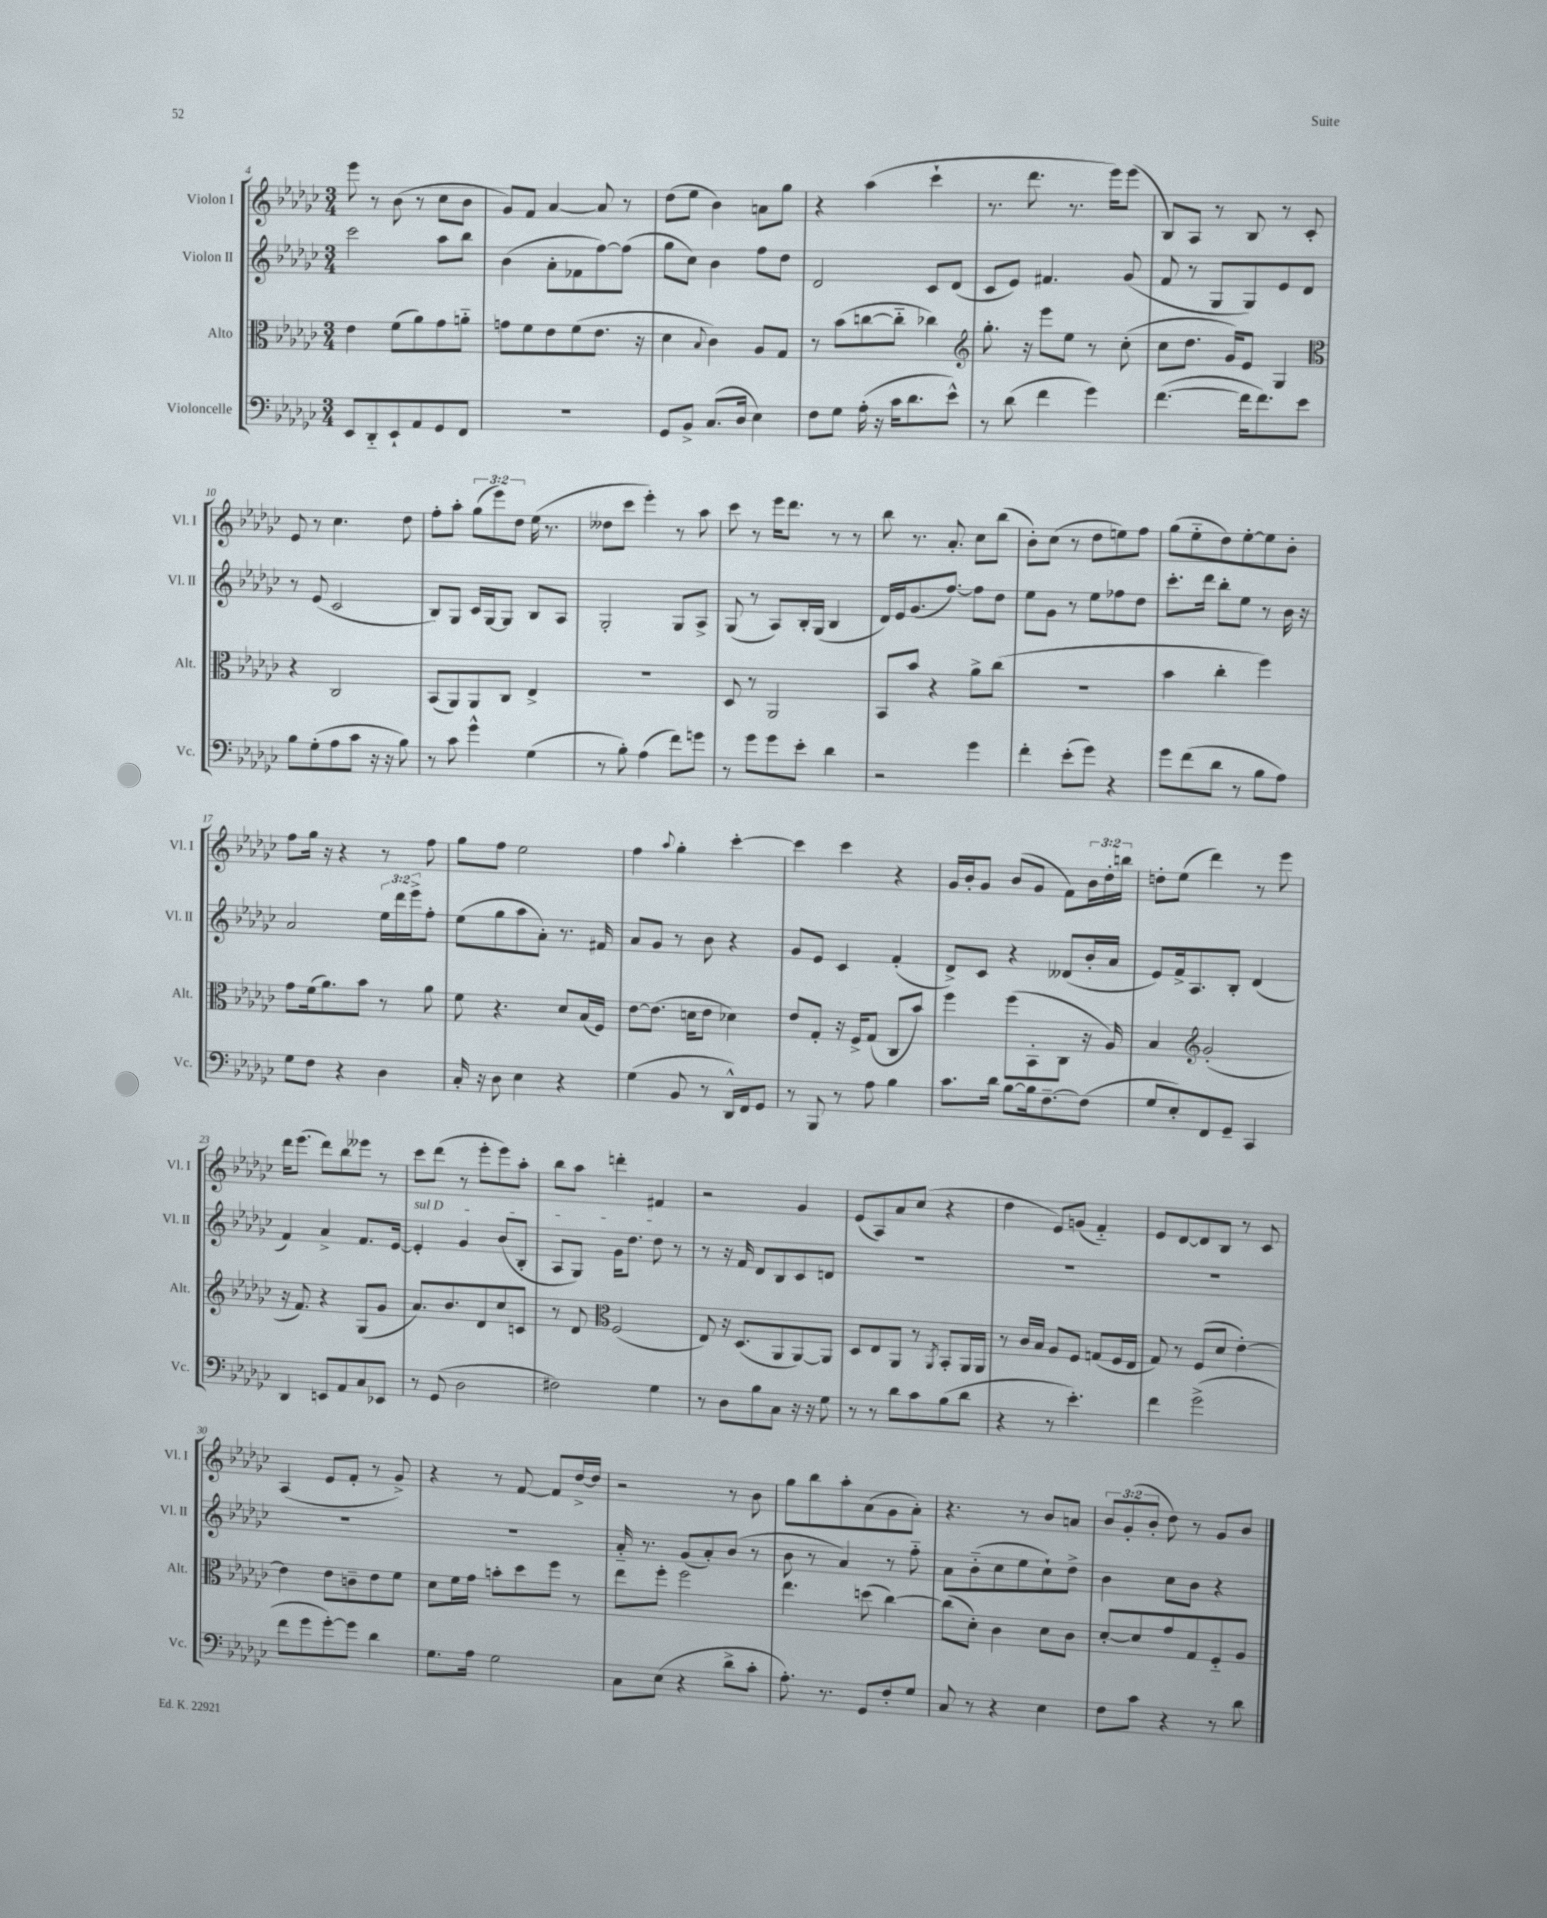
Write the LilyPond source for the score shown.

<<
\new StaffGroup <<
\new Staff = "s0" \with { instrumentName = "Violon I" shortInstrumentName = "Vl. I" } {
    \clef treble \key ges \major \numericTimeSignature \time 3/4 \override Staff.TupletNumber.text = #tuplet-number::calc-fraction-text
    ees'''8 r8 bes'8( r8 ces''8 bes'8 |
    ges'8) f'8 aes'4~ aes'8 r8 |
    des''8( ees''8 bes'4) a'8 ges''8 |
    r4 aes''4( ces'''4-! |
    r8. des'''8. r8. ees'''16) ees'''8( |
    bes8) aes8 r8 bes8 r8 ces'8-. |
    ees'8 r8 ces''4. des''8 |
    f''8-. aes''8-. \tuplet 3/2 { ges''8( ees'''8) des''8 } ees''16( r8. |
    deses''8 ces'''8 ees'''4-.) r8 aes''8 |
    ces'''8 r8 ees'''16 des'''8. r8 r8 |
    bes''8 r8. aes'8.-. ces''8 bes''8( |
    bes'8-.) ces''8( r8 des''8 e''8) f''8 |
    ges''8( ees''8-_ des''8) ees''8~-. ees''8 bes'8-. |
    f''8 ges''16 r16 r4 r8 f''8 |
    ges''8 f''8 ees''2 |
    f''4 \appoggiatura { aes''8 } ges''4-. ces'''4~-. |
    ces'''4 ces'''4 r4 |
    ges'16 bes'16-. ges'8 bes'8( ges'8 f'8) \tuplet 3/2 { bes'16 des''16-. b''16 } |
    d''8-. ees''8( des'''4) r8 ees'''8 |
    des'''16 ees'''8.( des'''8) bes''8 eeses'''8 r8 |
    ces'''8 des'''8( r8 ees'''8-. ees'''8) aes''8-. |
    bes''8 aes''8 d'''4-. fis'4 |
    r2 ges'4 |
    ees'8( aes8) aes'8 ces''8( r4 |
    des''4 ees'8) g'8( f'4-_) |
    ees'8 des'8~ des'8 bes8 r8 ces'8 |
    aes4( ees'8 f'8-. r8 ges'8->) |
    r4 r8 f'8~ f'8 des''16~-> des''16 |
    r2 r8 bes'8 |
    ges''8 bes''8 aes''8-. aes'8( ges'8 aes'8-.) |
    r4. r8 bes'8 a'8 |
    \tuplet 3/2 { bes'8 ges'8-.( bes'8-. } des''8) r8 ges'8 bes'8 \bar "|." |
}
\new Staff = "s1" \with { instrumentName = "Violon II" shortInstrumentName = "Vl. II" } {
    \clef treble \key ges \major \numericTimeSignature \time 3/4 \override Staff.TupletNumber.text = #tuplet-number::calc-fraction-text
    ces'''2 aes''8 bes''8 |
    bes'4( aes'8-. fes'8 f''8~) f''8( |
    ges''8 ces''8) bes'4 f''8 des''8 |
    des'2 ces'8 des'8( |
    ces'8 ees'8) fis'4. ges'8( |
    f'8 r8 ges8 ges8) ees'8 des'8 |
    r8 ees'8( ces'2 |
    bes8) ges8 ces'16 ges16~ ges8 bes8 aes8 |
    ges2-. ges8 aes8-> |
    ges8( r8 aes8) bes16-. ges16( bes4 |
    des'16) ees'16 ges'8.( f''8.~) f''8 des''8 |
    ees''8 ges'8 r8 ees''8 fes''8 des''8 |
    ces'''8.-. des'''16 bes''8-. ees''8 r8 bes'16 r16 |
    aes'2 \tuplet 3/2 { ees''16 des'''16 ees'''16-> } f''8-. |
    ees''8( ges''8 aes''8 aes'8-.) r8. fis'16 |
    aes'8 ges'8 r8 bes'8 r4 |
    ges'8 ees'8 ces'4 f'4-.( |
    des'8->) ces'8 r4 deses'8( bes'16-. aes'16 |
    ees'8) f'16-> aes8. bes8-. des'4( |
    f'4) aes'4-> f'8. ees'16~ |
    \once \override TextSpanner.bound-details.left.text = \markup { \italic "sul D" } ees'4-.\startTextSpan ges'4 bes'8( bes8-. |
    aes8 ges8) ges'16 des''8. des''8\stopTextSpan r8 |
    r8 r16 f'16 des'8 bes8 ces'8 d'8 |
    R2. |
    R2. |
    R2. |
    R2. |
    R2. |
    aes'16-_ r8. ges'8( aes'8-.) bes'8( r8 |
    bes'8 r8 aes'4) r8 f''8-_ |
    aes'8 bes'8-_( ces''8 ees''8 ces''8-!) des''8-> |
    bes'4 ces''8 bes'8 r4 \bar "|." |
}
\new Staff = "s2" \with { instrumentName = "Alto" shortInstrumentName = "Alt." } {
    \clef alto \key ges \major \numericTimeSignature \time 3/4
    ees'4 f'8( aes'8) ges'8 a'8-_ |
    g'8 f'8 ees'8 f'8( ees'8. r16 |
    des'4 \appoggiatura { bes8 } ces'4) aes8 ges8 |
    r8 bes'8( c''8~ c''8-_ ces''4) |
    \clef treble ges''8.-. r16 ees'''8 ees''8 r8 ces''8-.( |
    ces''8 des''8. ges'16) ees'8 ges4 |
    \clef alto r4 ces2 |
    bes,8( aes,8) aes,8 ces8 ees4-> |
    R2. |
    des8 r8 aes,2 |
    bes,8 bes'8 r4 aes'8-> ces''8( |
    R2. |
    bes'4 ces''4-. f''4) |
    ges'8 f'16( aes'8.) bes'8 r8 aes'8 |
    f'8 r4. des'8 bes16( f16) |
    ees'8~ ees'8.( d'16 ees'8 des'4) |
    ees'8 ges8-. r16 f16-> ges8( ces8 bes'8) |
    f''4 f''8( bes,8-. ces8 r16 aes16) |
    bes4 \clef treble ges'2-.( |
    r16 f'8.) r4 ges8( ges'8 |
    aes'8.) bes'8. des'8 ces''8 c'8 |
    r8 des'8 \clef alto f2( |
    ees8) r16 des8.( aes,8 aes,8~) aes,8 |
    des8 ees8 aes,8 r8 \acciaccatura { aes,8 } bes,8-. aes,16 aes,16 |
    r8 ces'16 bes16 aes8 f8 g8( f16 ees16 |
    ges8) r8 f8( des'8 ees'4~-.) |
    ees'4 ees'8 c'8-- ees'8 f'8 |
    des'8 f'16 ges'16 b'8-. des''8 f''8 r8 |
    ees''8 f''8-. f''2 |
    ees''4. d''8( ces''4~) |
    ces''8( des'8-.) ces'4 des'8 ces'8 |
    des'8~-. des'8 ges'8 ges8 f8-_ aes8 \bar "|." |
}
\new Staff = "s3" \with { instrumentName = "Violoncelle" shortInstrumentName = "Vc." } {
    \clef bass \key ges \major \numericTimeSignature \time 3/4
    ees,8 des,8-_ ees,8-! aes,8 ges,8 f,8 |
    R2. |
    ges,8 bes,8-> ces8.( des16 ees4) |
    f8 ges8 aes16-.( r16 ces'16 des'8. ees'8-^) |
    r8 des'8( f'4 ges'4) |
    f'4.~( f'16 f'8.) ees'8 |
    bes8 ges8-.( aes8 ces'8 r16 r16 bes8) |
    r8 ces'8 ges'4-^ ges4( |
    r8 bes8-.) aes4( f'8) g'8 |
    r8 ges'8 ges'8 ees'8-. des'4 |
    r2 ges'4 |
    f'4-. ees'8-.( ges'8) r4 |
    ges'8 f'8( des'8 r8 bes8 aes8) |
    ges8 f8 r4 des4 |
    ces16-. r16 des8 ees4 r4 |
    ges4( bes,8 r8 des,16-^) f,16 ges,8 |
    r8 bes,,8 r8 aes8 bes4 |
    ces'8. des'16 bes8~ bes16 f8.~-- f8( |
    ges8 ees8-.) f,8 ges,8-- ces,4 |
    des,4 e,8 aes,8 ces8 ees,8 |
    r8 ges,8( des2 |
    fis2) ges4 |
    r8 des8 bes8 ces8 r16 r16 ges8 |
    r8 r8 des'8 ces'8 bes8( des'8 |
    r4 r8 ees'4.-.) |
    f'4 ges'2->( |
    f'8 ges'8 ges'8~-.) ges'8 des'4 |
    ges8. aes16 ges2 |
    ces8 ees8( r4 des'8-> ces'8-. |
    aes8.-.) r8. ges,8 f8-. ges8 |
    ces8 r8 r4 ees4 |
    f8 ces'8 r4 r8 des'8 \bar "|." |
}
>>
>>
\layout { \context { \Score currentBarNumber = #4 } }
